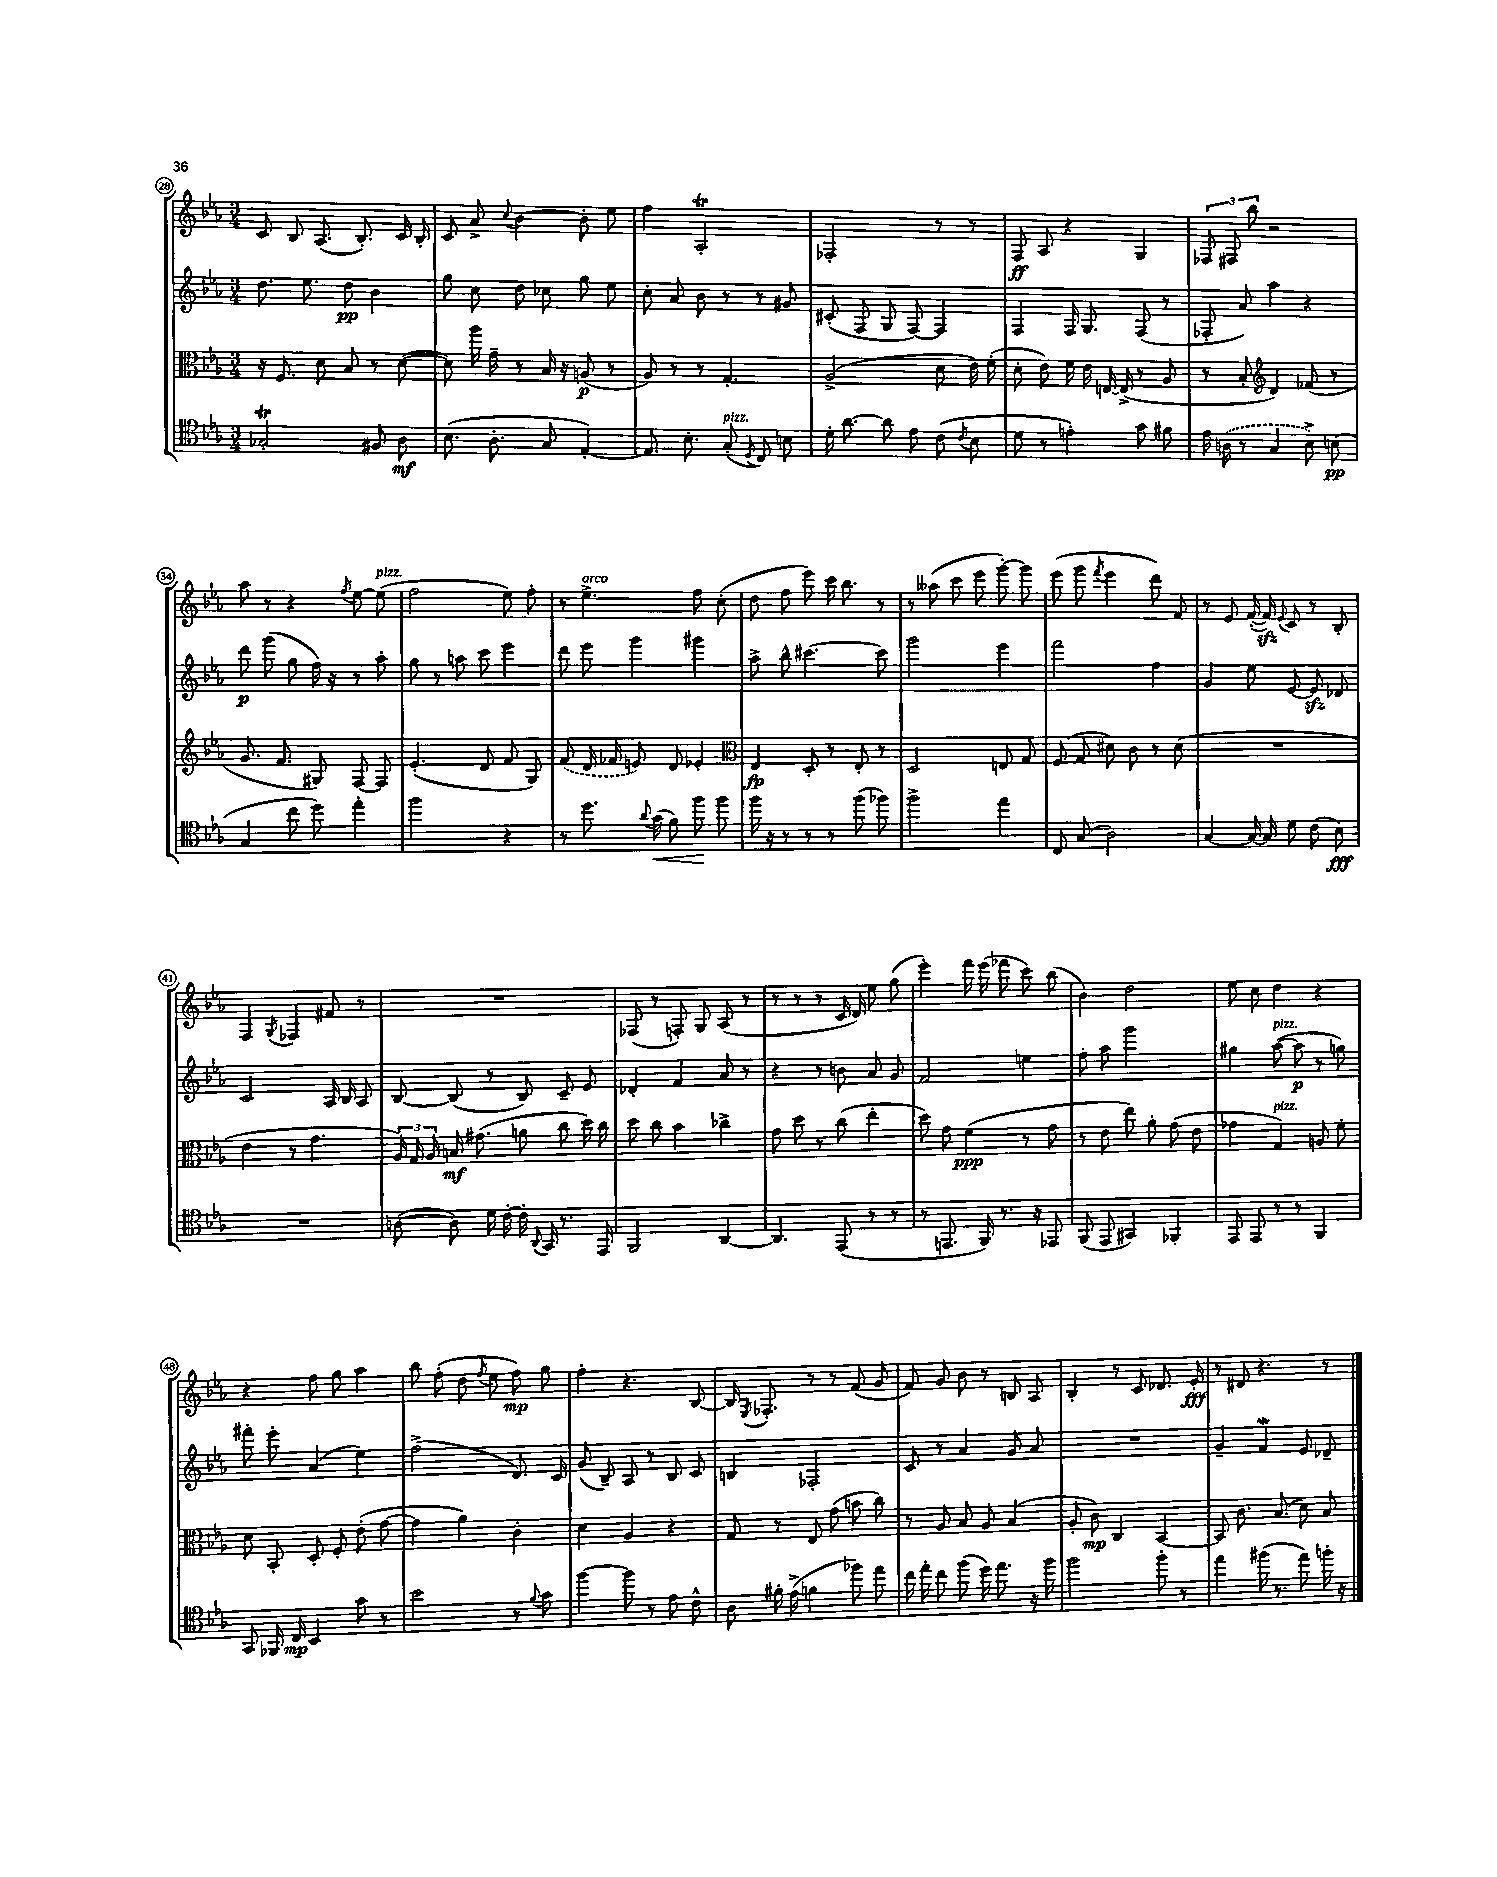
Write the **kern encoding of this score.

**kern	**kern	**kern	**kern
*staff4	*staff3	*staff2	*staff1
*clefC4	*clefC3	*clefG2	*clefG2
*k[b-e-a-]	*k[b-e-a-]	*k[b-e-a-]	*k[b-e-a-]
*M3/4	*M3/4	*M3/4	*M3/4
2G-'	16r	8.dd	8c
.	8.F	.	.
.	.	.	8B-
.	.	8.ee-	.
.	8d	.	(8.A-
.	8B-	8dd	.
.	.	.	8.B-')
8F#	8r	4b-	.
8A-	([8d	.	16c
.	.	.	16B-'
=	=	=	=
(8.B-	8d])	8gg	8c
.	16aa-	8cc	8a-^
8.A-'	16g~	.	.
.	.	.	8qqcc
.	8r	8dd	[4b-
8G	16B-	8cc-	.
.	16r	.	.
[4E-')	(8A	8gg	8b-']
.	8r	8ee-	8ee-
=	=	=	=
8.E-]	8A-)	8cc'	4ff
.	8r	8a-	.
8.B-'	.	.	.
.	8r	8b-	2A-'
(8G'	4.G'	8r	.
8qD	.	.	.
8C)	.	8r	.
8B	.	8g#	.
=	=	=	=
16d'	(2A-^	(8c#'	2F-'
[8.a-	.	.	.
.	.	8F	.
8a-]	.	8G	.
8e-	.	[8F)	.
(8c	8d	4F]	8r
8qc	.	.	.
8B-	16e-)	.	8r
.	(16f'	.	.
=	=	=	=
8d	8d'	4F	8F
8r	8e-)	.	8A-
4e')	16f	16F	4r
.	16e-	8.G	.
.	[16E	.	.
.	(16E^]	.	.
8g	8r	(8F	4G
8f#	8A-	8r	.
=	=	=	=
16e-	8r	8F-'	12F-
(16A	.	.	.
.	.	.	12F#
8r	8B-'	8a-)	.
.	.	.	12bb-
*	*clefG2	*	*
4G	4d)	4aa-	2r
8B-^)	(8f-	4r	.
(8B	8r	.	.
=	=	=	=
4G	8.g	8ddd	8aa-
.	.	(8ggg	8r
.	8.f	.	.
8cc	.	8gg	4r
8dd)	8G#)	16ff)	.
.	.	16r	.
.	.	.	8qff
4ee-'	[8F	8r	[8ee-
.	8F]	8aa-'	(8ee-]
=	=	=	=
2ff	(4.e-'	8gg	2ff
.	.	8r	.
.	.	8aa	.
.	8d	8ccc	.
4r	8f	4eee-	8ee-)
.	8G)	.	8ff'
=	=	=	=
8r	(8f	8ddd	8r
8.dd	16d	8eee-	4.ee-^
.	16f-	.	.
.	8e)	4ggg	.
8qqa-	.	.	.
(16g	.	.	.
8f)	8d	.	.
8ff	4e-'	4ggg#	8ff
8ff	.	.	(8cc'
=	=	=	=
*	*clefC3	*	*
16ff	4E-	8aa-^	8dd
16r	.	.	.
8r	.	8bb-^^	8ff
8r	8D'	[4.ccc#	8eee-)
8r	8r	.	16ccc
.	.	.	8.bb-
(8ff	8E-'	.	.
8ff-)	8r	8ccc#]	8r
=	=	=	=
2ff^	2D	2ggg	8r
.	.	.	(8aa--
.	.	.	8ccc
.	.	.	8eee-
4ee-	8E	4eee-	[8ggg')
.	8G	.	8ggg]
=	=	=	=
8C	(8F	2fff	(8eee-
(8G	8G	.	8ggg
.	.	.	8qfff
2A-)	8d#)	.	4eee-
.	8c	.	.
.	8r	4ff	8ddd)
.	(8d#	.	8f
=	=	=	=
[4G	2.r	4g	8r
.	.	.	8e-
16G_	.	8ee-	([16f'
16G]	.	.	16f])
.	.	.	8qqe-
8d	.	[8e-	8c
(8c	.	8e-]	8r
8B-)	.	8d-	8B-'
=	=	=	=
2.r	4e-	2c	4F
.	.	.	8qG
.	8r	.	4F-
.	4.g	.	.
.	.	16A-	8f#
.	.	16B-	.
.	.	8A-	8r
=	=	=	=
([8A	24A-)	[8B-	2.r
.	24G	.	.
.	24A-	.	.
8A])	16B	(8B-]	.
.	(8.g#	.	.
16d	.	8r	.
[16c'	.	.	.
16c']	8a	8B-)	.
8qqAA-	.	.	.
16GG	.	.	.
8.r	8cc	8c~	.
.	16dd)	8e-	.
16EE-	16cc	.	.
=	=	=	=
2FF	8dd	4d-'	(8F-
.	8cc	.	8r
.	4b-	4f	8F')
.	.	.	8G
[4AA-	4cc-^	8a-	(8A-
.	.	8r	8r
=	=	=	=
4.AA-]	8g	4r	8r
.	8dd	.	8r
.	8r	8r	8r
(8EE-	(8cc	8b	16c
.	.	.	16d)
8r	4ee-'	8a-	8ee-
8r	.	8g	(8gg
=	=	=	=
8r	8dd)	2f	4eee-')
8.EE	8g	.	.
.	(4f	.	16fff
16FF)	.	.	(16eee-
8.r	.	.	8fff-
.	8r	4ee	8ccc)
16r	.	.	.
8EE-	8g	.	(8bb-
=	=	=	=
(8FF	8r	8ff'	4b-)
8EE-	8e-	8aa-	.
4GG#)	8ee-)	2ggg	2dd
.	8a-'	.	.
4FF-'	(8g	.	.
.	8e-	.	.
=	=	=	=
8EE-	4g-	4gg#	8ee-
8EE-	.	.	8cc
8r	4G)	([8aa-	4dd
8r	.	8aa-]	.
4FF	8A	8r	4r
.	8f'	8gg)	.
=	=	=	=
8GG	8d	8fff#'	4r
16FF-	8BB-'	8eee-'	.
16C	.	.	.
4BB-	8D'	(4a-	8ff
.	8F'	.	8gg
8g	(8e-'	4ee-)	4aa-
8r	[8g	.	.
=	=	=	=
2b-	4g]	(2ff^	8bb-
.	.	.	(8ff'
.	4a-)	.	8dd
.	.	.	8qff
.	.	.	8ee-
8r	4c'	8.d)	8ff)
8qqf	.	.	.
8g	.	.	8gg
.	.	16c	.
=	=	=	=
[4ff	4d	(8g	4ff'
.	.	8B-~)	.
8ff]	4A-	8A-	4.r
8r	.	8r	.
8e-	4r	8B-	.
8c^^	.	8c	[8B-
=	=	=	=
8A-	8G	4B	16B-]
.	.	.	8qE-
.	.	.	8.F-'
16f#'	8r	.	.
(16e-^	.	.	.
4f	8E-	2F-'	8r
.	(8g	.	8r
8ff-)	8b	.	(8f
8ee-	8cc)	.	8g
=	=	=	=
16cc	8r	8c	8f)
16ee-'	.	.	.
8cc	8A-	8r	8g
(8ff	8B-	4a-	8b-
16dd)	8A-	.	8r
8.ee-	.	.	.
.	(4B-	8g	8B
16r	.	8a-	8A-
16ff	.	.	.
=	=	=	=
2ff	8A-'	2.r	4B-'
.	8c)	.	.
.	4C	.	8r
.	.	.	8c
8ff'	[4BB-	.	8.d-
8r	.	.	.
.	.	.	16e-'
=	=	=	=
4ee-	8BB-]	4g~	8r
.	8.c	.	8d#
(16ff#	.	4f	4.r
8.r	(8.B-	.	.
8ee-)	8d)	8e-	.
16ff'	8B-	8d-~	8r
16r	.	.	.
==	==	==	==
*-	*-	*-	*-
